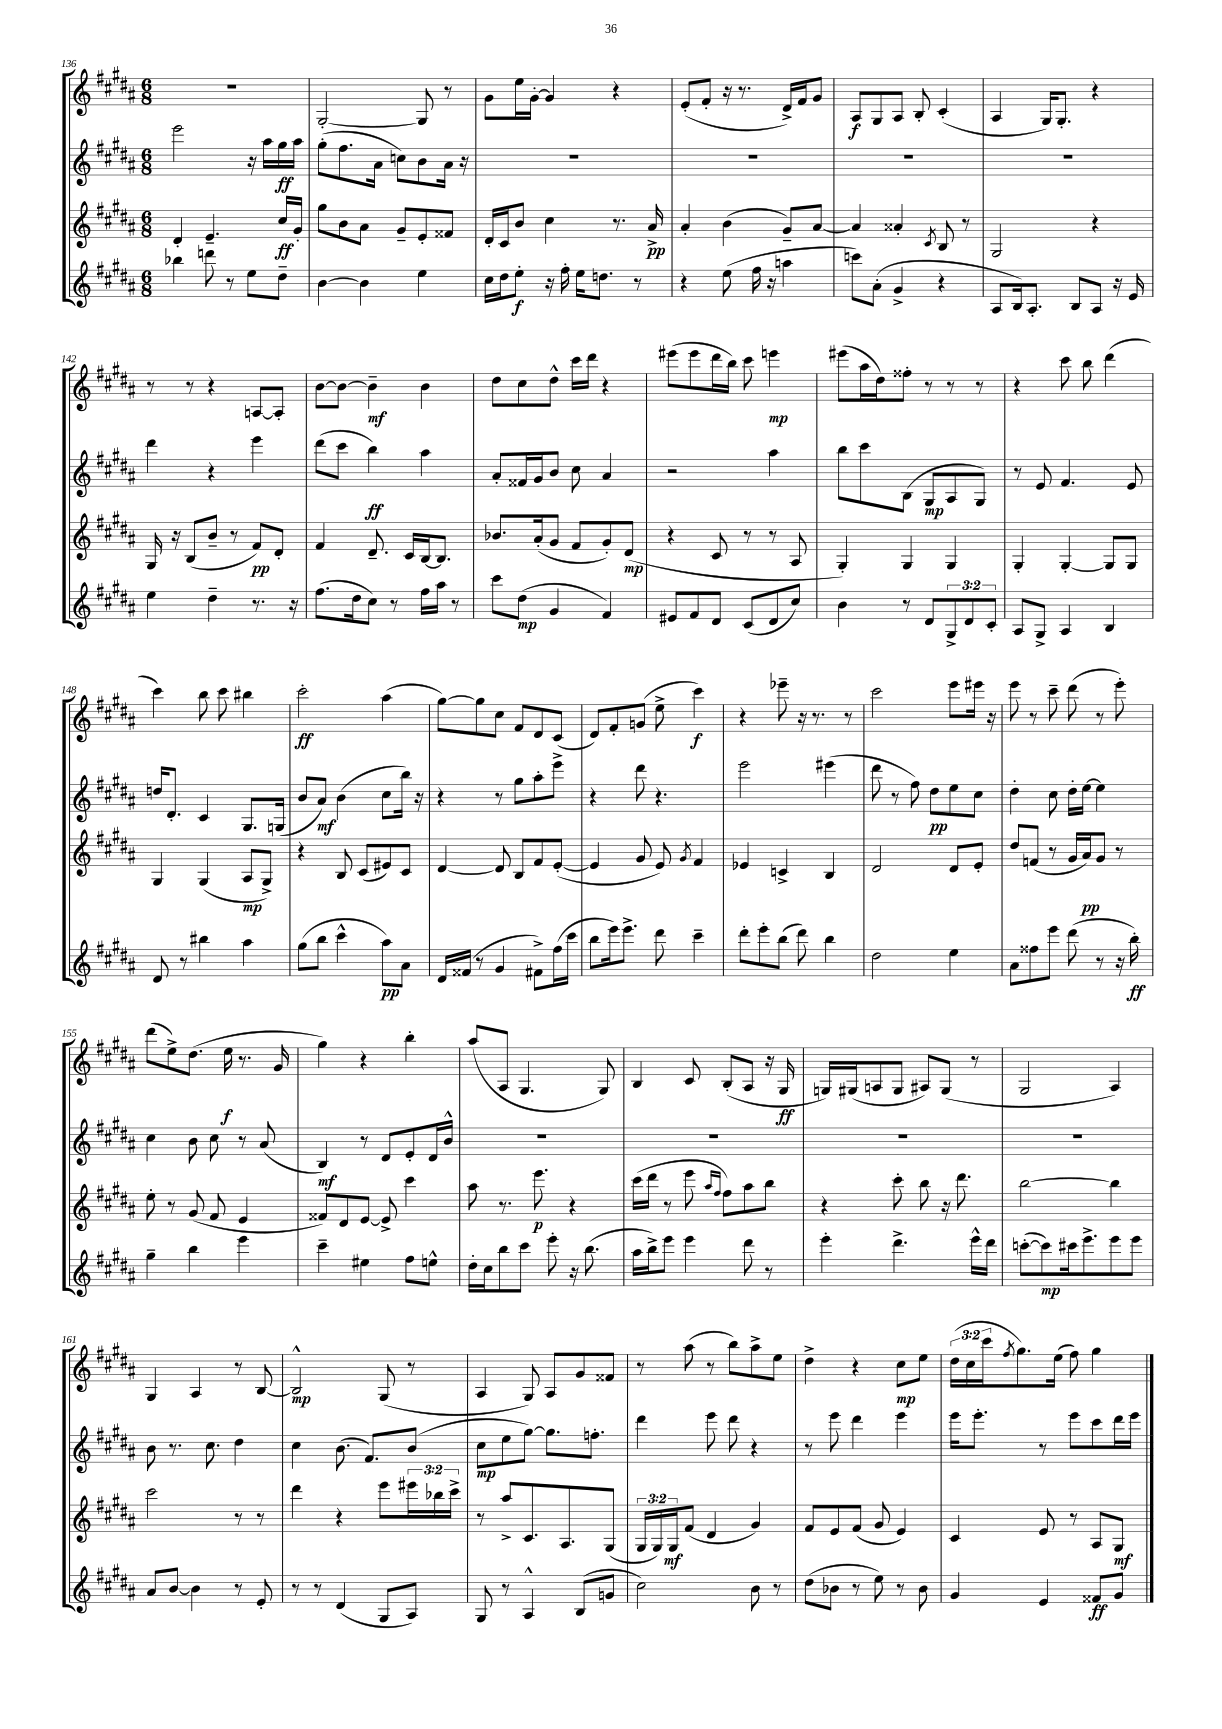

**kern	**kern	**kern	**kern
*staff4	*staff3	*staff2	*staff1
*clefG2	*clefG2	*clefG2	*clefG2
*k[f#c#g#d#a#]	*k[f#c#g#d#a#]	*k[f#c#g#d#a#]	*k[f#c#g#d#a#]
*M6/8	*M6/8	*M6/8	*M6/8
4bb-	4d#'	2eee	2.r
8ddd	4.e~	.	.
8r	.	.	.
8ee	.	16r	.
.	.	16aa#	.
8dd#~	16cc#	16gg#	.
.	16g#'	16aa#	.
=	=	=	=
[4b	8gg#	(8gg#'	[2G#'
.	8b	8.ff#	.
4b]	8a#	.	.
.	.	16a#	.
.	8g#~	8cc)	.
4ee	8e'	8b	8G#]
.	8f##	16a#	8r
.	.	16r	.
=	=	=	=
16cc#	16d#'	2.r	8g#
16dd#	16c#	.	.
8ee'	8b	.	16ee
.	.	.	[16g#'
16r	4cc#	.	4g#]
16ff#'	.	.	.
16ee	.	.	.
8.dd	.	.	.
.	8.r	.	4r
8r	.	.	.
.	16a#^	.	.
=	=	=	=
4r	4a#'	2.r	(8e'
.	.	.	8f#'
(8ee	(4b	.	16r
.	.	.	8.r
16ff#	.	.	.
16r	.	.	.
4aa	8g#~)	.	16d#^)
.	.	.	16f#
.	[8a#	.	8g#
=	=	=	=
8ccc)	4a#]	2.r	8A#
(8a#'	.	.	8G#
4g#^	4a##'	.	8A#
.	.	.	8B'
.	8qc#	.	.
4r	8B	.	(4c#'
.	8r	.	.
=	=	=	=
8A#	2G#	2.r	4A#
16B)	.	.	.
8.A#'	.	.	.
.	.	.	16G#)
.	.	.	8.G#'
8B	.	.	.
8A#	4r	.	4r
16r	.	.	.
16e	.	.	.
=	=	=	=
4ee	16G#	4ddd#	8r
.	16r	.	.
.	(8B	.	8r
4dd#~	8b~	4r	4r
.	8r	.	.
8.r	8f#)	4eee	[8A
.	8d#'	.	8A']
16r	.	.	.
=	=	=	=
(8.ff#	4f#	(8ddd#	[8b
.	.	8ccc#	8b_
16dd#	.	.	.
8cc#)	8.d#~	4bb)	4b~]
8r	.	.	.
.	16c#	.	.
16ff#	[16B	4aa#	4b
16aa#	8.B]	.	.
8r	.	.	.
=	=	=	=
8ccc#	8.b-	8a#'	8dd#
(8dd#	.	16f##	8cc#
.	(16a#'	16g#	.
4g#	8g#	8b	8dd#^^
.	8f#	8cc#	16ccc#
.	.	.	16ddd#
4f#)	8g#')	4a#	4r
.	(8d#	.	.
=	=	=	=
8e#	4r	2r	(8eee#
8f#	.	.	8eee#
8d#	8c#	.	16ddd#
.	.	.	16bb)
(8c#	8r	.	8ccc#
8d#	8r	4aa#	4eee
8cc#)	8A#	.	.
=	=	=	=
4b	4G#')	8bb	(8eee#
.	.	8ccc#	16aa#
.	.	.	16dd#)
8r	4G#	(8B	8ff##'
8d#	.	8G#	8r
12G#^	4G#	8A#	8r
12d#	.	.	.
.	.	8G#)	8r
12c#'	.	.	.
=	=	=	=
8A#	4G#'	8r	4r
8G#^	.	8e	.
4A#	[4G#'	4.f#	8ccc#
.	.	.	8bb
4B	8G#]	.	(4ddd#
.	8G#	8e	.
=	=	=	=
8d#	4G#	16dd	4ccc#)
.	.	8.d#'	.
8r	.	.	.
4bb#	(4G#	4c#	8bb
.	.	.	8ccc#
4aa#	8A#	8.G#	4bb#
.	8G#^)	.	.
.	.	(16G	.
=	=	=	=
(8gg#	4r	8b	2ccc#'
8bb	.	8a#)	.
4ccc#^^	8B	(4b	.
.	(8c#	.	.
8aa#)	8e#)	8cc#	(4aa#
8a#	8c#	16bb)	.
.	.	16r	.
=	=	=	=
16d#	[4d#	4r	[8gg#)
(16f##	.	.	.
8r	.	.	8gg#]
4g#	8d#]	8r	8cc#
.	8B	8gg#	8f#
8f#^)	8f#	8aa#'	8d#
(16ff#	([8e'	8eee^	(8c#
16ccc#	.	.	.
=	=	=	=
8bb	4e]	4r	8d#)
16eee)	.	.	8f#'
8.eee^	.	.	.
.	8g#	8ddd#	(8g
8ddd#	8e)	4.r	8ee^
.	8qg#	.	.
4ccc#~	4f#	.	4ccc#)
=	=	=	=
8ddd#'	4e-	2eee	4r
8eee'	.	.	.
(8bb	4c^	.	8eee-~
8ddd#)	.	.	16r
.	.	.	8.r
4bb	4B	(4eee#	.
.	.	.	8r
=	=	=	=
2dd#	2d#	8ddd#	2ccc#
.	.	8r	.
.	.	8ff#)	.
.	.	8dd#	.
4ee	8d#	8ee	8eee
.	8e'	8cc#	16eee#
.	.	.	16r
=	=	=	=
8a#	8dd#	4dd#'	8eee
8ff##	(8f	.	8r
8eee	8r	8cc#	8ccc#~
(8ddd#	16g#	16dd#'	(8ddd#
.	16a#)	[16ee	.
8r	8g#	4ee]	8r
16r	8r	.	8eee')
16bb')	.	.	.
=	=	=	=
4gg#~	8ee'	4cc#	(8ddd#
.	8r	.	8ee^)
4bb	(8g#	8b	(8.dd#
.	8f#	8cc#	.
.	.	.	16ee
4eee	4e	8r	8.r
.	.	(8a#	.
.	.	.	16g#
=	=	=	=
4ccc#~	8f##)	4B)	4gg#)
.	8d#	.	.
4ee#	[8e	8r	4r
.	8e^]	8d#	.
8ff#	4ccc#	8e'	4bb'
8ee^^	.	16d#	.
.	.	16b^^	.
=	=	=	=
16dd#'	8aa#	2.r	(8aa#
16cc#	.	.	.
8bb	8.r	.	8A#
8ccc#	.	.	4.G#
.	8.eee	.	.
8eee'	.	.	.
16r	4r	.	.
(8.bb	.	.	.
.	.	.	8G#)
=	=	=	=
16aa#	(16ccc#	2.r	4B
16bb^)	16ddd#	.	.
8eee	8r	.	.
4eee	8eee	.	8c#
.	16qqaa#	.	.
.	16qqff#	.	.
.	8ff#)	.	(8B'
8ddd#	8aa#	.	8A#
8r	8bb	.	16r
.	.	.	16G#
=	=	=	=
4eee'	4r	2.r	16G)
.	.	.	(16G#
.	.	.	8A
4.ddd#^	8ccc#'	.	8G#
.	8bb	.	8A#)
.	16r	.	(8G#
.	8.ddd#	.	.
16eee^^	.	.	8r
16ddd#	.	.	.
=	=	=	=
([8ccc'	[2bb	2.r	2G#
8ccc])	.	.	.
16ccc#	.	.	.
8.eee^	.	.	.
8eee	4bb]	.	4A#)
8eee	.	.	.
=	=	=	=
8a#	2ccc#	8b	4G#
[8b	.	8.r	.
4b]	.	.	4A#
.	.	8.cc#	.
8r	8r	4dd#	8r
8e'	8r	.	[8B
=	=	=	=
8r	4ddd#	4cc#	2B^^]
8r	.	.	.
(4d#	4r	(8.b	.
.	.	8.f#)	.
8G#	8eee	.	(8G#
8A#)	24eee#	(8b	8r
.	24bb-	.	.
.	24ccc#^	.	.
=	=	=	=
8G#	8r	8cc#	4A#
8r	8aa#^	8ee	.
4A#^^	8.c#	[8gg#)	8G#)
.	.	8.gg#]	8A#
.	8.A#	.	.
(8B	.	.	8g#
.	.	8.ff'	.
8g	(8G#	.	8f##
=	=	=	=
2cc#)	24G#	4ddd#	8r
.	24G#)	.	.
.	24G#	.	.
.	(8f#	.	(8aa#
.	4d#	8eee	8r
.	.	8ddd#	8bb)
8b	4g#)	4r	8aa#^
8r	.	.	8ee
=	=	=	=
(8dd#	8f#	8r	4dd#^
8b-	8e	8eee	.
8r	(8f#	4ddd#	4r
8ee)	8g#	.	.
8r	4e)	4eee	8cc#
8b-	.	.	8ee
=	=	=	=
4g#	4c#	16eee	(24dd#
.	.	.	24cc#
.	.	8.eee'	.
.	.	.	24ccc#
.	.	.	8qff#
.	.	.	8.gg#)
4e	8e	8r	.
.	.	.	(16ee
.	8r	8eee	8ff#)
8f##	8A#	8ccc#	4gg#
8g#	8G#	16ddd#	.
.	.	16eee	.
==	==	==	==
*-	*-	*-	*-
